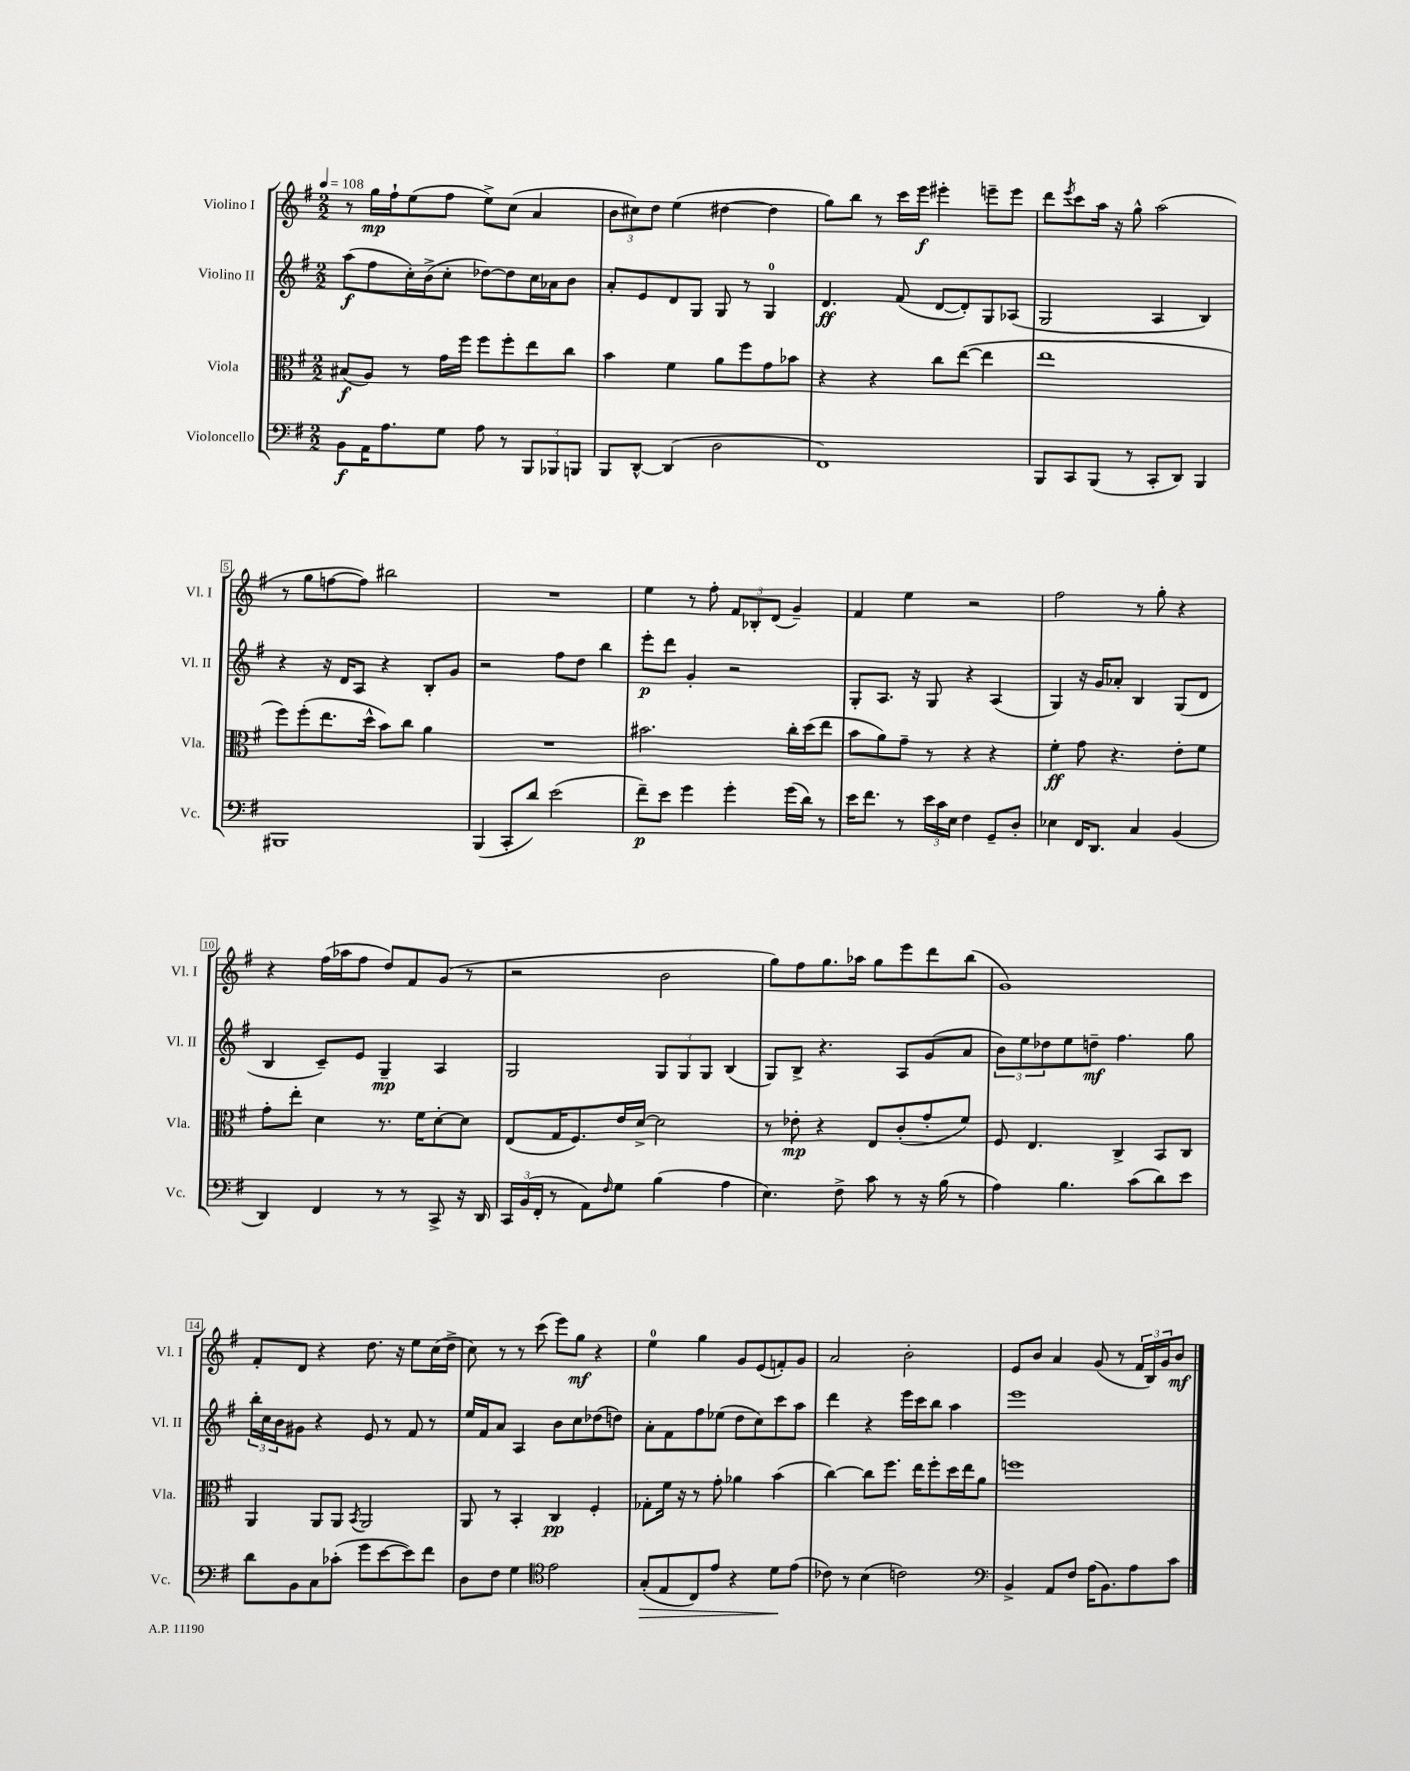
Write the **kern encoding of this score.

**kern	**kern	**kern	**kern
*staff4	*staff3	*staff2	*staff1
*clefF4	*clefC3	*clefG2	*clefG2
*k[f#]	*k[f#]	*k[f#]	*k[f#]
*M2/2	*M2/2	*M2/2	*M2/2
*MM108	*MM108	*MM108	*MM108
8BB	(8B#	(8aa	8r
16AA	8A)	8ff#	16gg
8.A	.	.	16ff#`
.	8r	16cc')	(8ee
.	.	(16b^	.
8G	16g	8cc'	8ff#
.	16ff#	.	.
8A	8ff#	[8dd-)	8ee^)
8r	8ff#'	8dd-]	(8cc
12BBB	8ee	16cc	4a
.	.	16a-	.
12BBB-	.	.	.
.	8cc	8b	.
12BBB	.	.	.
=	=	=	=
8BBB	4b	8a'	12b
.	.	.	12cc#)
[8DD^^	.	8e	.
.	.	.	12dd
(4DD]	4f#	8d	(4ee
.	.	8G	.
2D	8a	8G	[4dd#
.	8ff#	8r	.
.	8g	4G	4dd#]
.	8b-	.	.
=	=	=	=
1FF#)	4r	4.d	8gg)
.	.	.	8bb
.	4r	.	8r
.	.	(8f#	16ccc
.	.	.	16eee
.	8cc	[8d	4eee#'
.	([8ee	8d'])	.
.	4ee]	8G	8eee~
.	.	(8A-	8eee
=	=	=	=
8BBB	1ee	2G	8ddd
.	.	.	8qeee
8CC	.	.	8ccc
(8BBB	.	.	16aa
.	.	.	16r
8r	.	.	8gg^^
8CC'	.	4A	(2aa
8DD)	.	.	.
4BBB	.	4B)	.
=	=	=	=
1BBB#	8ff#)	4r	8r
.	(8ff#'	.	8gg
.	8.ee	16r	[8ff
.	.	16d	.
.	.	8A	8ff])
.	16dd^^	.	.
.	8b)	4r	2bb#
.	8cc	.	.
.	4a	8B'	.
.	.	8g	.
=	=	=	=
(4BBB	1r	2r	1r
8CC'	.	.	.
8d)	.	.	.
(2e	.	8ff#	.
.	.	8dd	.
.	.	4bb	.
=	=	=	=
8f#~)	2.b#	8eee'	4ee
8e	.	8ddd	.
4g	.	4g'	8r
.	.	.	8ff#'
4g'	.	2r	12f#
.	.	.	12B-'
.	.	.	(12d
(16g	16cc'	.	4g~)
16d)	(16dd	.	.
8r	8ee	.	.
=	=	=	=
16e	8b	8G'	4f#
8.f#	.	.	.
.	8a)	8.A	.
8r	8g~	.	4ee
.	.	16r	.
24e	8r	8G	.
24c	.	.	.
24E	.	.	.
4F#	4r	4r	2r
8GG~	4r	(4A	.
8D'	.	.	.
=	=	=	=
4E-	4f#'	4G)	2ff#
16FF#	8g	16r	.
8.DD	.	16g	.
.	4.r	8a-'	.
4C	.	4B	8r
.	.	.	8gg'
(4BB	8e'	(8G	4r
.	8f#	8d	.
=	=	=	=
4DD)	8g'	4B	4r
.	8ee'	.	.
4FF#	4d	8c~)	(16ff#
.	.	.	16aa-
.	.	8e	8ff#
8r	8.r	4G~	8dd)
8r	.	.	8f#
.	16f#	.	.
8CC^	[8d'	4A	(8g
16r	8d]	.	8r
16DD	.	.	.
=	=	=	=
24CC	(8E	2G	2r
(24BB	.	.	.
24FF#'	.	.	.
8r	16G	.	.
.	8.F#)	.	.
8AA)	.	.	.
16qqF#	.	.	.
8G	16e	.	.
.	[16d^	.	.
(4B	2d]	12G	2b
.	.	12G	.
.	.	12G	.
4A	.	(4B	.
=	=	=	=
4.E)	8r	8G)	8gg)
.	8e-'	8B^	8ff#
.	4r	4.r	8.gg
8F#^	.	.	.
.	.	.	16aa-
8c	8E	.	8gg
8r	(8c'	8A	8eee
16r	8g'	(8g	8ddd
(16B	.	.	.
8r	8f#)	8a	(8bb
=	=	=	=
4A)	8F#	12b)	1g)
.	.	12ee	.
.	4.E	.	.
.	.	12dd-	.
4.B	.	8ee	.
.	.	8dd~	.
.	4C^	4.ff#	.
(8c	.	.	.
8d)	8BB	.	.
8e	8C	8gg	.
=	=	=	=
8d	4AA	24bb'	8f#'
.	.	24cc	.
.	.	24b	.
8BB	.	8g#	8d
8C	8AA	4r	4r
(8c-'	8AA	.	.
.	8qBB	.	.
8g	2AA	8e	8.dd
[8e	.	8r	.
.	.	.	16r
8e])	.	8f#	8ee
8f#	.	8r	(16cc
.	.	.	16dd^
=	=	=	=
8D	8AA	16ee	8cc)
.	.	16f#	.
8F#	8r	8a	8r
4G	4BB'	4A	8r
.	.	.	(8ccc
*clefC4	*	*	*
2e	4C	8b	8eee)
.	.	8cc	8gg
.	4F#'	(8dd-	4r
.	.	8dd)	.
=	=	=	=
(8G'	8G-'	8a'	4ee
8E	16f#	8f#	.
.	16r	.	.
8C)	8r	8ff#	4gg
8e	8g'	(8ee-	.
4r	4a-	8dd	8g
.	.	8cc)	(8e
8d	(4b	8ccc	8f')
(8e	.	8aa	8g
=	=	=	=
8c-)	[4cc)	4ddd	2a
8r	.	.	.
(4B	8cc]	4r	.
.	8.ff#	.	.
2c)	.	16eee	2b'
.	16ee	16ccc	.
.	8ff#'	8bb	.
.	16dd	4aa	.
.	16ee	.	.
.	8a	.	.
=	=	=	=
*clefF4	*	*	*
4BB^	1ff	1eee	8e
.	.	.	8b
8AA	.	.	4a
8F#	.	.	.
(16A	.	.	(8g
8.BB)	.	.	.
.	.	.	8r
8A	.	.	24f#
.	.	.	24B)
.	.	.	24g
8c	.	.	8b
==	==	==	==
*-	*-	*-	*-
